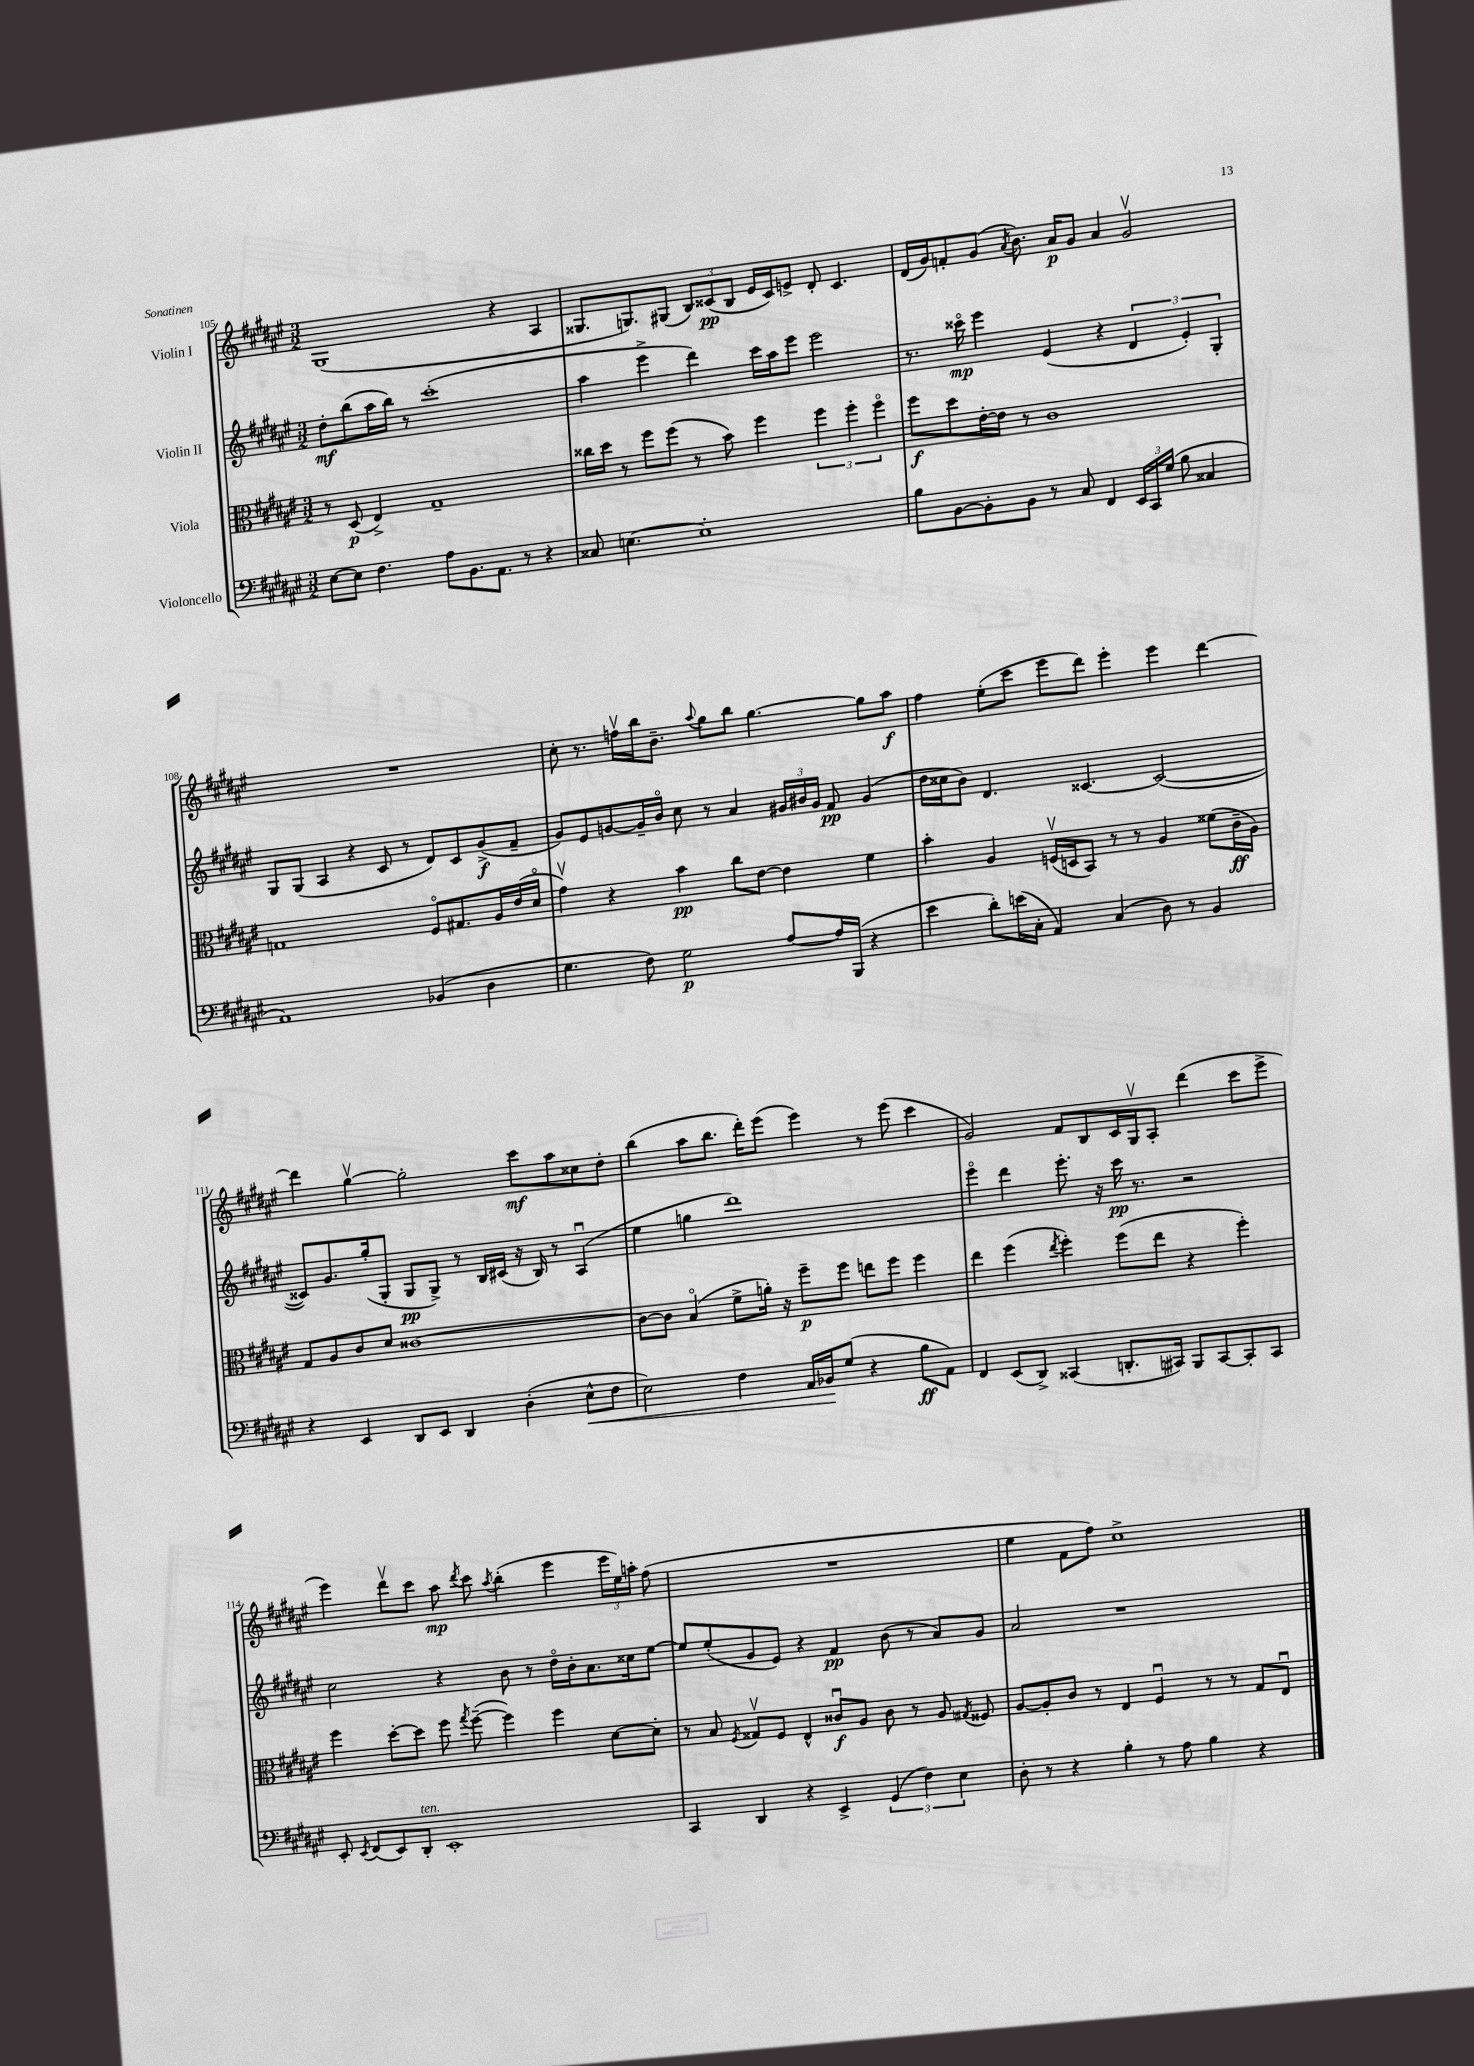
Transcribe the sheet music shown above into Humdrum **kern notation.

**kern	**dynam	**kern	**dynam	**kern	**dynam	**kern	**dynam
*part4	*part4	*part3	*part3	*part2	*part2	*part1	*part1
*staff4	*staff4	*staff3	*staff3	*staff2	*staff2	*staff1	*staff1
*I"Violoncello	*	*I"Viola	*	*I"Violin II	*	*I"Violin I	*
*clefF4	*	*clefC3	*	*clefG2	*	*clefG2	*
*k[f#c#g#d#a#e#]	*	*k[f#c#g#d#a#e#]	*	*k[f#c#g#d#a#e#]	*	*k[f#c#g#d#a#e#]	*
*M3/2	*	*M3/2	*	*M3/2	*	*M3/2	*
=105	=105	=105	=105	=105	=105	=105	=105
[8E#\L	.	8r	.	8dd#'\L	mf	(1G#	.
8E#\J]	.	(8D#/	p	(8bb\	.	.	.
4.F#\	.	4E#^/)	.	16aa#\L	.	.	.
.	.	.	.	16bb\JJ)	.	.	.
.	.	.	.	8r	.	.	.
.	.	1G#~	.	(1ccc#'	.	.	.
8A#\L	.	.	.	.	.	.	.
8.BB\	.	.	.	.	.	.	.
8.AA#\J	.	.	.	.	.	.	.
.	.	.	.	.	.	4r	.
8r	.	.	.	.	.	.	.
4r	.	.	.	.	.	4A#/	.
=106	=106	=106	=106	=106	=106	=106	=106
8C##X/	.	16cc##X\LL	.	4aa#\	.	8.G##X/L	.
.	.	16dd#\JJ	.	.	.	.	.
[4.En\	.	8r	.	.	.	.	.
.	.	.	.	.	.	8.Gn/)	.
.	.	8ff#\L	.	4eee#^\	.	.	.
.	.	(8ff#\J	.	.	.	(8G#X/J	.
1E']	.	8r	.	4ddd#\)	.	12B/L)	.
.	.	.	.	.	.	(12c##X/	pp
.	.	8b\)	.	.	.	.	.
.	.	.	.	.	.	12B/J	.
.	.	4ff#\	.	16ccc#\LL	.	16e#/LL	.
.	.	.	.	16aa#\J	.	16c##/J)	.
.	.	.	.	8eee#\J	.	8en^/J	.
.	.	6ff#\	.	2eee#\	.	8d#'/	.
.	.	.	.	.	.	4.c##/	.
.	.	6ff#'\	.	.	.	.	.
.	.	6ff#\	.	.	.	.	.
=107	=107	=107	=107	=107	=107	=107	=107
8B\L	.	8ff#\L	f	8.r	.	(16d#/LL	.
.	.	.	.	.	.	16g#/J)	.
[8BB\	.	8dd#\	.	.	.	8fn'/	.
.	.	.	.	16ccc##X\	mp	.	.
8BB'\]	.	[16e#'\L	.	4eee#\	.	(8g#/J	.
.	.	16e#\JJ]	.	.	.	.	.
.	.	.	.	.	.	8qa#/	.
8BB\J	.	8r	.	.	.	8.b\)	.
8r	.	1c#	.	(4e#/	.	.	.
.	.	.	.	.	.	16a#/KL	p
8C#/	.	.	.	.	.	8g#/J	.
4FF#/	.	.	.	4r	.	4a#/	.
24EE#/LL	.	.	.	6d#/	.	2g#v/	.
24CC#/	.	.	.	.	.	.	.
(24G#/JJ	.	.	.	.	.	.	.
8B\	.	.	.	.	.	.	.
.	.	.	.	6e#'/)	.	.	.
4C##X/	.	.	.	.	.	.	.
.	.	.	.	6G#'/	.	.	.
!!LO:LB:g=z
=108	=108	=108	=108	=108	=108	=108	=108
1AA#)	.	1Gn	.	8G#/L	.	1.r	.
.	.	.	.	(8G#/J	.	.	.
.	.	.	.	4A#/	.	.	.
.	.	.	.	4r	.	.	.
.	.	.	.	8c#/	.	.	.
.	.	.	.	8r	.	.	.
(4BB-X/	.	8F#/L	.	8d#/L)	.	.	.
.	.	8.G#X/	.	8c#/	.	.	.
4D#\	.	.	.	(8g#^/	f	.	.
.	.	16A#/L	.	.	.	.	.
.	.	(16e#/	.	8f#~/J	.	.	.
.	.	16d#/JJ	.	.	.	.	.
=109	=109	=109	=109	=109	=109	=109	=109
4.G#\	.	4g#v\)	.	8g#/L)	.	8cc#'\	.
.	.	.	.	8e#/	.	8.r	.
.	.	4r	.	[8gn/	.	.	.
.	.	.	.	.	.	16ffnv\LL	.
8F#\)	.	.	.	16g~/L]	.	16bb\J	.
.	.	.	.	16b/JJ	.	8.b~\J	.
2G#\	p	4b\	pp	8cc#\	.	.	.
.	.	.	.	.	.	8qqaa#/	.
.	.	.	.	8r	.	8gg#\L	.
.	.	8cc#\L	.	4a#/	.	8bb\J	.
.	.	[8e#\J	.	.	.	[4.gg#\	.
[8A#/L	.	4e#\]	.	24g#X/LL	.	.	.
.	.	.	.	24b#X/	.	.	.
.	.	.	.	24g#/JJ	.	.	.
16A#/L]	.	.	.	8f#/	pp	.	.
(16BBB/JJ	.	.	.	.	.	.	.
4r	.	4f#\	.	(4g#/	.	8gg#\L]	.
.	.	.	.	.	.	8aa#\J	f
=110	=110	=110	=110	=110	=110	=110	=110
4e#\	.	4b'\	.	16dd#\LL	.	4ff#\	.
.	.	.	.	16cc##X\J	.	.	.
.	.	.	.	8b\J)	.	.	.
8d#'\L)	.	4A#/	.	4.d#/	.	(8ee#'\L	.
(16en\L	.	.	.	.	.	8ccc#\J	.
16C#'\JJ	.	.	.	.	.	.	.
4AA#/)	.	(16Fnv/LL	.	.	.	8eee#\L	.
.	.	16Dn/J	.	.	.	.	.
.	.	8BB/J)	.	[4.c##X/	.	8ddd#\J)	.
(4C#/	.	8r	.	.	.	4eee#'\	.
.	.	8r	.	.	.	.	.
8D#\)	.	4A#/	.	(2c##/_	.	4eee#\	.
8r	.	.	.	.	.	.	.
4BB/	.	(8f##X\L	.	.	.	[4ddd#\	.
.	.	16c#~\L	ff	.	.	.	.
.	.	16A#\JJ)	.	.	.	.	.
!!LO:LB:g=z
=111	=111	=111	=111	=111	=111	=111	=111
4r	.	8G#/L	.	8c##X/L])	.	4ddd#\]	.
.	.	8A#/	.	8.g#/	.	.	.
4EE#/	.	8c#/	.	.	.	[4gg#v\	.
.	.	.	.	(16gg#'/k	.	.	.
.	.	8d#/J	.	8G#'/J	.	.	.
8DD#/L	.	[1c##X	.	8G#/L	pp	2gg#'\]	.
8EE#/J	.	.	.	8G#^/J)	.	.	.
4DD#/	.	.	.	8r	.	.	.
.	.	.	.	16B/LL	.	.	.
.	.	.	.	(16c#X/JJ	.	.	.
(4D#'\	.	.	.	16r	.	8ccc#\L	mf
.	.	.	.	16B/)	.	.	.
.	.	.	.	8r	.	8aa#\	.
!	!LO:HP:b	!	!	!	!	!	!
8E#^^\L	<	.	.	(4A#u/	.	8cc##X\	.
8F#\J	.	.	.	.	.	8dd#'\J	.
=112	=112	=112	=112	=112	=112	=112	=112
2E#\)	.	8c##\L_	.	4ee#\	.	(4bb\	.
.	.	8c##\J]	.	.	.	.	.
.	.	(4B/	.	4ggn\	.	8aa#\L	.
.	.	.	.	.	.	8.bb\J	.
4F#\	.	8f#^\L	.	1ddd#)	.	.	.
.	.	.	.	.	.	16ddd#'\KL)	.
.	.	16an'\Jk)	.	.	.	(8eee#\J	.
.	.	16r	.	.	.	.	.
16AA#/LL	.	8ff#~\L	p	.	.	4eee#\)	.
16BB-X/J	.	.	.	.	.	.	.
(8G#/J	[	8ff#\J	.	.	.	.	.
4r	.	8een\L	.	.	.	8r	.
.	.	8ff#\J	.	.	.	(8eee#\	.
8B\L	ff	4ff#\	.	.	.	4ccc#\	.
8AA#\J)	.	.	.	.	.	.	.
=113	=113	=113	=113	=113	=113	=113	=113
4FF#/	.	4ee#\	.	4eee#\	.	2g#/)	.
(8EE#/L	.	(4ff#\	.	4ddd#\	.	.	.
8DD#^/J)	.	.	.	.	.	.	.
.	.	8qee#/	.	.	.	.	.
(4CC##X/	.	4ff#'\)	.	8.eee#'\	.	8f#/L	.
.	.	.	.	.	.	8B/	.
.	.	.	.	16r	.	.	.
8.DDn'/L	.	(8ff#\L	.	16ccc#\	pp	16c#/L	.
.	.	.	.	8.r	.	16G#v/J	.
.	.	8ee#\J	.	.	.	8A#'/J	.
16CC#X/Jk)	.	.	.	.	.	.	.
8BBB/L	.	4r	.	2r	.	(4ddd#\	.
[8CC#/	.	.	.	.	.	.	.
8CC#'/]	.	4ff#'\)	.	.	.	8ccc#\L	.
8CC#/J	.	.	.	.	.	8eee#^\J	.
!!LO:LB:g=z
=114	=114	=114	=114	=114	=114	=114	=114
8EE#'/	.	4ff#\	.	2cc#\	.	4eee#\)	.
8qEE#/	.	.	.	.	.	.	.
(8FF#/L	.	.	.	.	.	.	.
8EE#/)	.	[8dd#'\L	.	.	.	8ddd#v\L	.
!LO:TX:a:i:t=ten.	!	!	!	!	!	!	!
8DD#'/J	.	8dd#\J]	.	.	.	8ccc#\J	.
1EE#'	.	8ff#\	.	4r	.	8aa#\	mp
.	.	8qgg#/	.	.	.	8qddd#/	.
.	.	([8ff#~\	.	.	.	8ccc#\	.
.	.	.	.	.	.	8qaa#/	.
.	.	4ff#\])	.	8b\	.	(4bb'\	.
.	.	.	.	8r	.	.	.
.	.	4ff#\	.	16dd#\LL	.	4eee#\	.
.	.	.	.	16b'\J	.	.	.
.	.	.	.	8.a#\	.	.	.
.	.	[8d#\L	.	.	.	24eee#\LL	.
.	.	.	.	.	.	24ee#\)	.
.	.	.	.	16cc##X\k	.	.	.
.	.	.	.	.	.	24aan'\JJ	.
.	.	8d#'\J]	.	[8ee#\J	.	(8ff#\	.
=115	=115	=115	=115	=115	=115	=115	=115
4CC#/	.	8r	.	8ee#/L]	.	1.r	.
.	.	8B/	.	(8ee#'/	.	.	.
.	.	8qF#/	.	.	.	.	.
4DD#/	.	8G##Xv/L	.	8g#/	.	.	.
.	.	8F#/J	.	8e#/J)	.	.	.
4r	.	4E#^^/	.	4r	.	.	.
4EE#^/	.	8c##Xu/L	f	4f#/	pp	.	.
.	.	8A#/J	.	.	.	.	.
(6GG#/	.	8c##\	.	(8b\	.	.	.
.	.	8r	.	8r	.	.	.
6F#\)	.	.	.	.	.	.	.
.	.	8A#/	.	8a#/L)	.	.	.
6E#\	.	.	.	.	.	.	.
.	.	8qG#X/	.	.	.	.	.
.	.	8F##X/	.	8g#/J	.	.	.
=116	=116	=116	=116	=116	=116	=116	=116
8D#'\	.	[8A#/L	.	2a#/	.	4ee#\	.
8r	.	8A#'/]	.	.	.	.	.
4r	.	8c#/J	.	.	.	8f#\L	.
.	.	8r	.	.	.	8ff#\J)	.
4B'\	.	4E#/	.	1r	.	1cc#^	.
8r	.	4F#u/	.	.	.	.	.
8A#\	.	.	.	.	.	.	.
4B\	.	8r	.	.	.	.	.
.	.	8r	.	.	.	.	.
4r	.	8G#/L	.	.	.	.	.
.	.	8E#u/J	.	.	.	.	.
==	==	==	==	==	==	==	==
*-	*-	*-	*-	*-	*-	*-	*-
